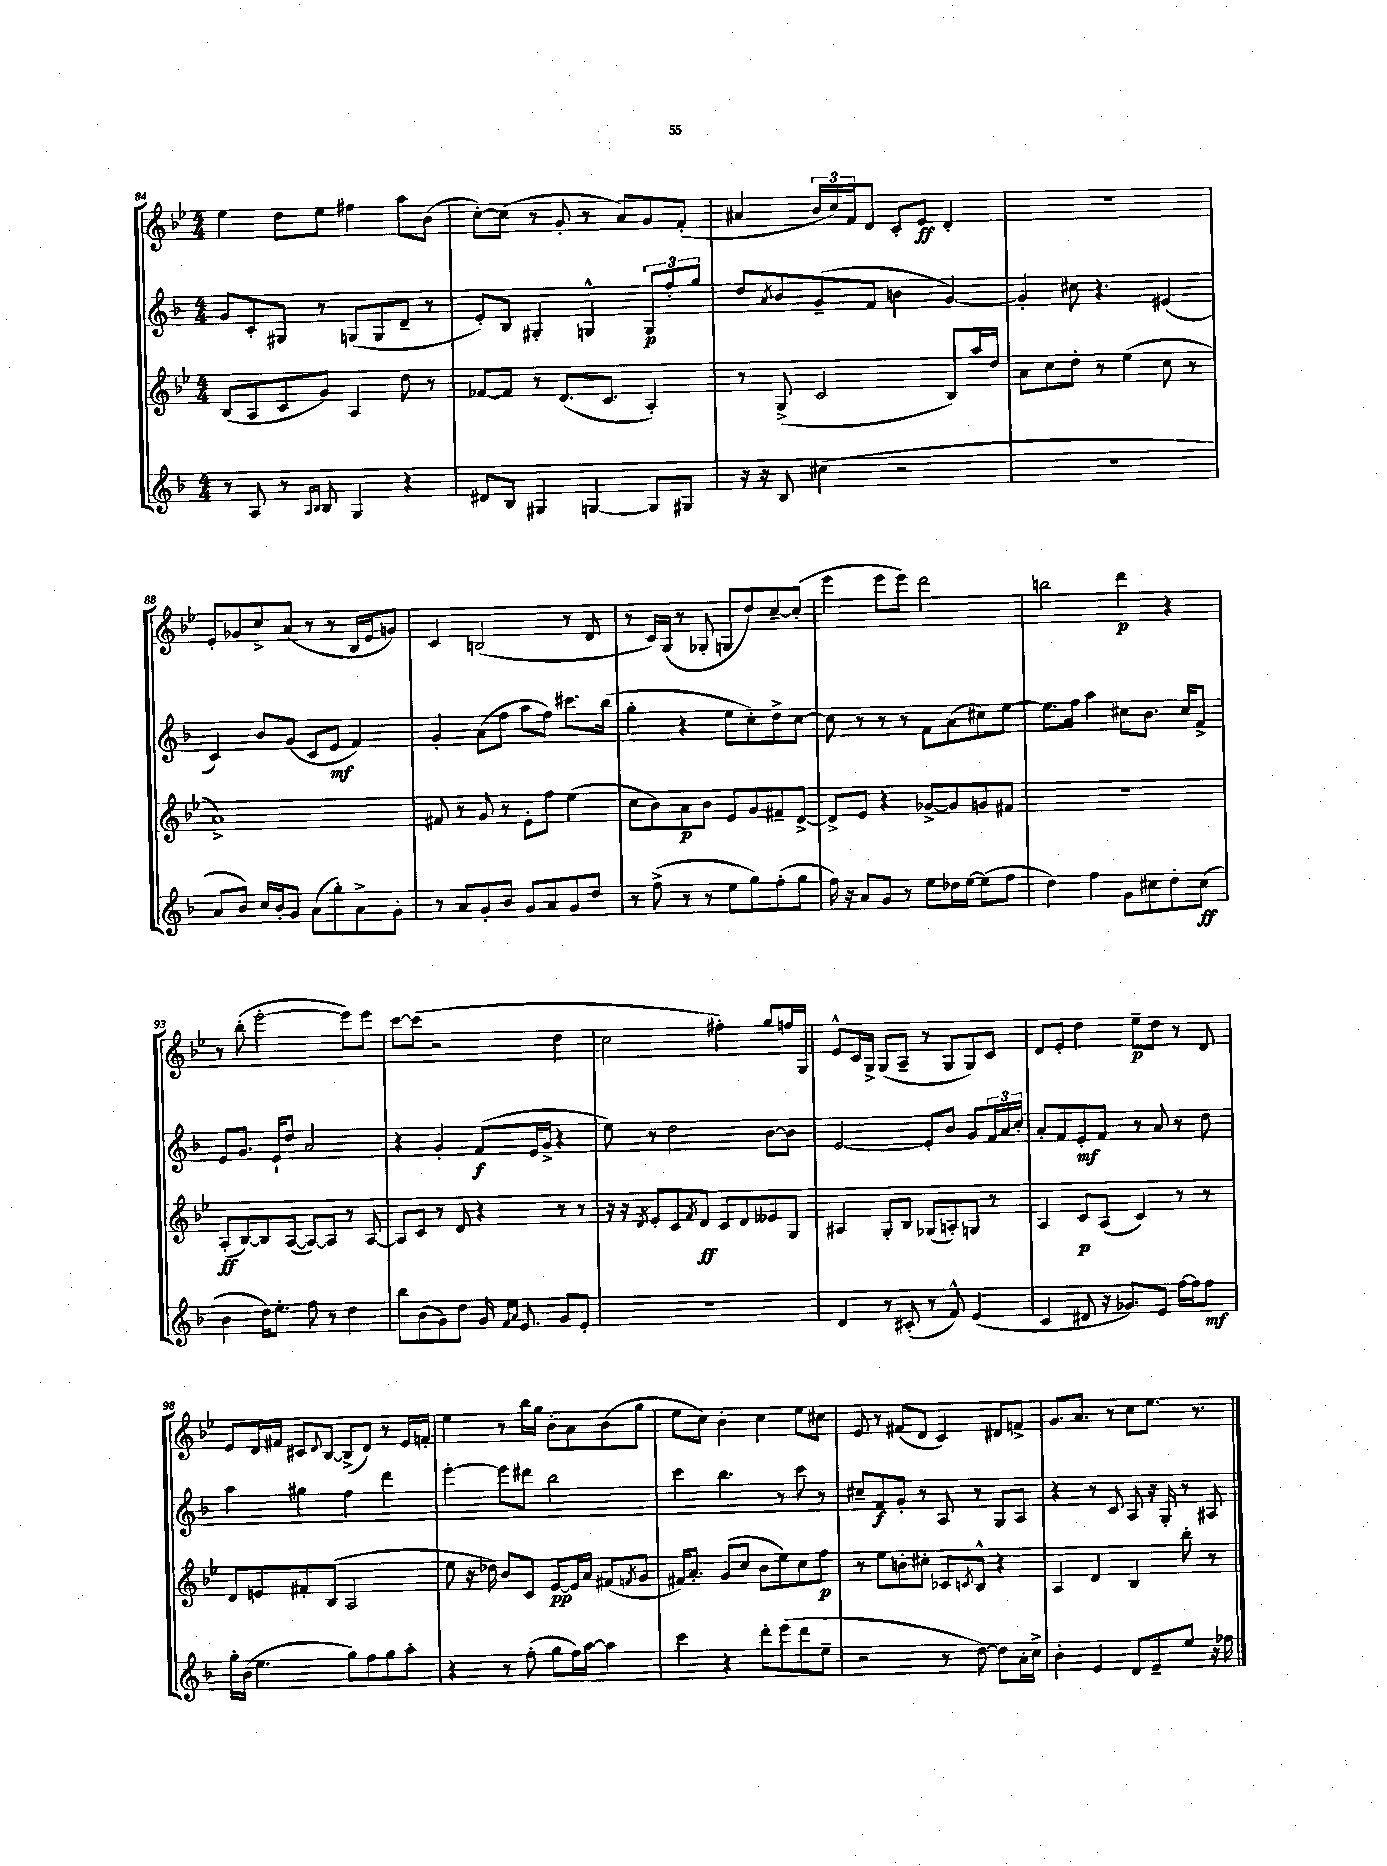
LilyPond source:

<<
\new StaffGroup <<
\new Staff = "s0" {
    \clef treble \key bes \major \numericTimeSignature \time 4/4
    ees''4 d''8 ees''8 fis''4 a''8 bes'8( |
    c''8~-.) c''8( r8 g'8-. r8 a'8) g'8 f'8-.( |
    ais'4 \tuplet 3/2 { bes'16 c''16) f'16 } d'8 c'8-. ees'8\ff d'4-. |
    R1 |
    ees'8-. ges'8 c''8-> a'8( r8 r8 bes16 ees'16 g'8) |
    c'4 b2( r8 d'8 |
    r8 c'16) g16( r8 ges8-. g8 d''8) c''8~-- c''8-.( |
    ees'''4 ees'''8 ees'''8) d'''2 |
    b''2 d'''4\p r4 |
    r8 bes''8-.( ees'''2~-. ees'''8) ees'''8 |
    c'''8~ c'''8( r2 d''4 |
    c''2 fis''4-.) g''8 f''16 g16 |
    ees'8-^ c'16 g16-> g8( a8-- r8 g8 g8) c'8 |
    d'8 ees'8-. d''4 ees''8--\p d''8 r8 d'8 |
    ees'8 d'16 fis'16 cis'8 \appoggiatura { d'8 } bes8~ bes8->( d'8) r8 ees'16 f'16-. |
    ees''4 r8 bes''16 g''16 bes'8-. a'8 bes'8( g''8 |
    ees''8 c''8) bes'4-. c''4 ees''8 cis''8 |
    ees'8 r8 fis'8( d'8 c'4) dis'8 f'8-> |
    g'8. a'8. r8 c''8 ees''8. r8. \bar "|." |
}
\new Staff = "s1" {
    \clef treble \key f \major \numericTimeSignature \time 4/4
    g'8 c'8-. gis8 r8 g8( g8 d'8-- r8 |
    e'8-.) bes8 gis4-. g4-^ \tuplet 3/2 { g8\p f''8-. g''8 } |
    d''8 \acciaccatura { a'8 } bes'8 g'8--( f'8 b'4 g'4~) |
    g'4-. cis''8 r4. eis'4( |
    c'4) bes'8 g'8( c'8 e'8\mf f'4) |
    g'4-. a'8( f''8 a''8 f''8) cis'''8. bes''16( |
    g''4-. r4 e''8 c''8-.) d''8-> c''8~ |
    c''8 r8 r8 r8 f'8 a'8( cis''8) e''8~ |
    e''8. f''16 a''4 cis''8 bes'8. cis''16 f'8-> |
    e'8 g'8. e'16-! d''8 a'2 |
    r4 g'4-. f'8\f( e'16 g'16-> r4 |
    e''8) r8 d''2 bes'8~ bes'8 |
    e'2~ e'8-. bes'8 g'8 \tuplet 3/2 { f'16 a'16 c''16-. } |
    a'8-. f'8 e'8-.\mf f'8 r8 a'8 r8 d''8 |
    a''4 gis''4 f''4 d'''4 |
    e'''4~-. e'''8 dis'''8 bes''2 |
    c'''4 bes''4. r8 c'''8 r8 |
    cis''8-- f'8\f g'8-. r8 a8 r8 g8 a8 |
    r4 r8 c'8 a8 r16 g16-. r8 ais8 \bar "|." |
}
\new Staff = "s2" {
    \clef treble \key bes \major \numericTimeSignature \time 4/4
    bes8( a8 c'8 g'8) a4 d''8 r8 |
    fes'8~ fes'8 r8 d'8.( c'8. a4-.) |
    r8 g8->( c'2 bes8) a''16 d''16 |
    a'8 c''8 d''8-. r8 ees''4( c''8 r8 |
    a'1->) |
    fis'8 r8 g'8 r8 ees'8-. f''8 ees''4( |
    c''8 bes'8) a'8\p bes'8 ees'8 g'8 fis'8-- d'8~-> |
    d'8-> ees'8 r4 ges'8~-> ges'8 g'8 fis'8 |
    R1 |
    a8-.\ff( bes8~) bes8 a8~( a8~) a8 r8 a8~ |
    a8 c'8 r8 d'8 r4 r8 r8 |
    r16 r16 \acciaccatura { d'8 } ees'8-. c'8 \acciaccatura { f'8 } d'8\ff c'8 d'8 eeses'8 g8 |
    ais4 g8-. bes8 ges8( a8-.) g8 r8 |
    a4 c'8\p a8( c'4) r8 r8 |
    d'8 e'8 fis'8-. bes8( a2 |
    ees''8 r16 des''16) bes'8 c'8 ees'8~\pp ees'16 a'16 fis'8( \acciaccatura { f'8 } g'8 |
    fis'16) a'8.-. g'8( c''8 bes'8 ees''8) c''8 f''8\p |
    r8 ees''8 b'8-. cis''8-. ces'8 \acciaccatura { c'8 } bes8-^ r4 |
    a4 d'4 bes4 bes''8-. r8 \bar "|." |
}
\new Staff = "s3" {
    \clef treble \key f \major \numericTimeSignature \time 4/4
    r8 a8 r8 \grace { a16 bes16 } bes8 g4 r4 |
    dis'8 bes8 gis4 g4~ g8 gis8 |
    r16 r16 bes8 cis''4( r2 |
    R1 |
    a'8 bes'8) c''16 bes'16-. g'8 a'8( g''8-.) a'8-> g'8-. |
    r8 a'8 g'8-. bes'8 g'8 a'8 g'8 d''8 |
    r8 f''8->( r8 r8 e''8 g''8) f''8-.( g''8 |
    f''16) r16 a'8 g'8 r8 e''8 des''16 e''16~ e''8( f''8 |
    d''4) f''4 g'8 cis''8 d''8-. cis''8\ff( |
    bes'4 d''16) e''8.-. f''8 r8 d''4 |
    bes''8 bes'8( g'8) d''8 g'16 \grace { f'16 a'16 } e'8. g'8 e'8-. |
    R1 |
    d'4 r8 cis'8-.( r8 f'8-^) e'4( |
    c'4 dis'8 r16 ges'8.) e'8 f''16~ f''16 f''8\mf |
    g''16-. bes'16( e''4. g''8) f''8 g''8 a''8-. |
    r4 r8 f''8-.( g''8 f''16) a''16~ a''4 |
    c'''4 r4 d'''8-. e'''8( d'''8 e''8-- |
    r2 r8 d''8~) d''8 a'16-. c''16-> |
    bes'4-. e'4 d'8 e'8-- e''8 r16 fes''16 \bar "|." |
}
>>
>>
\layout { \context { \Score currentBarNumber = #84 } }
